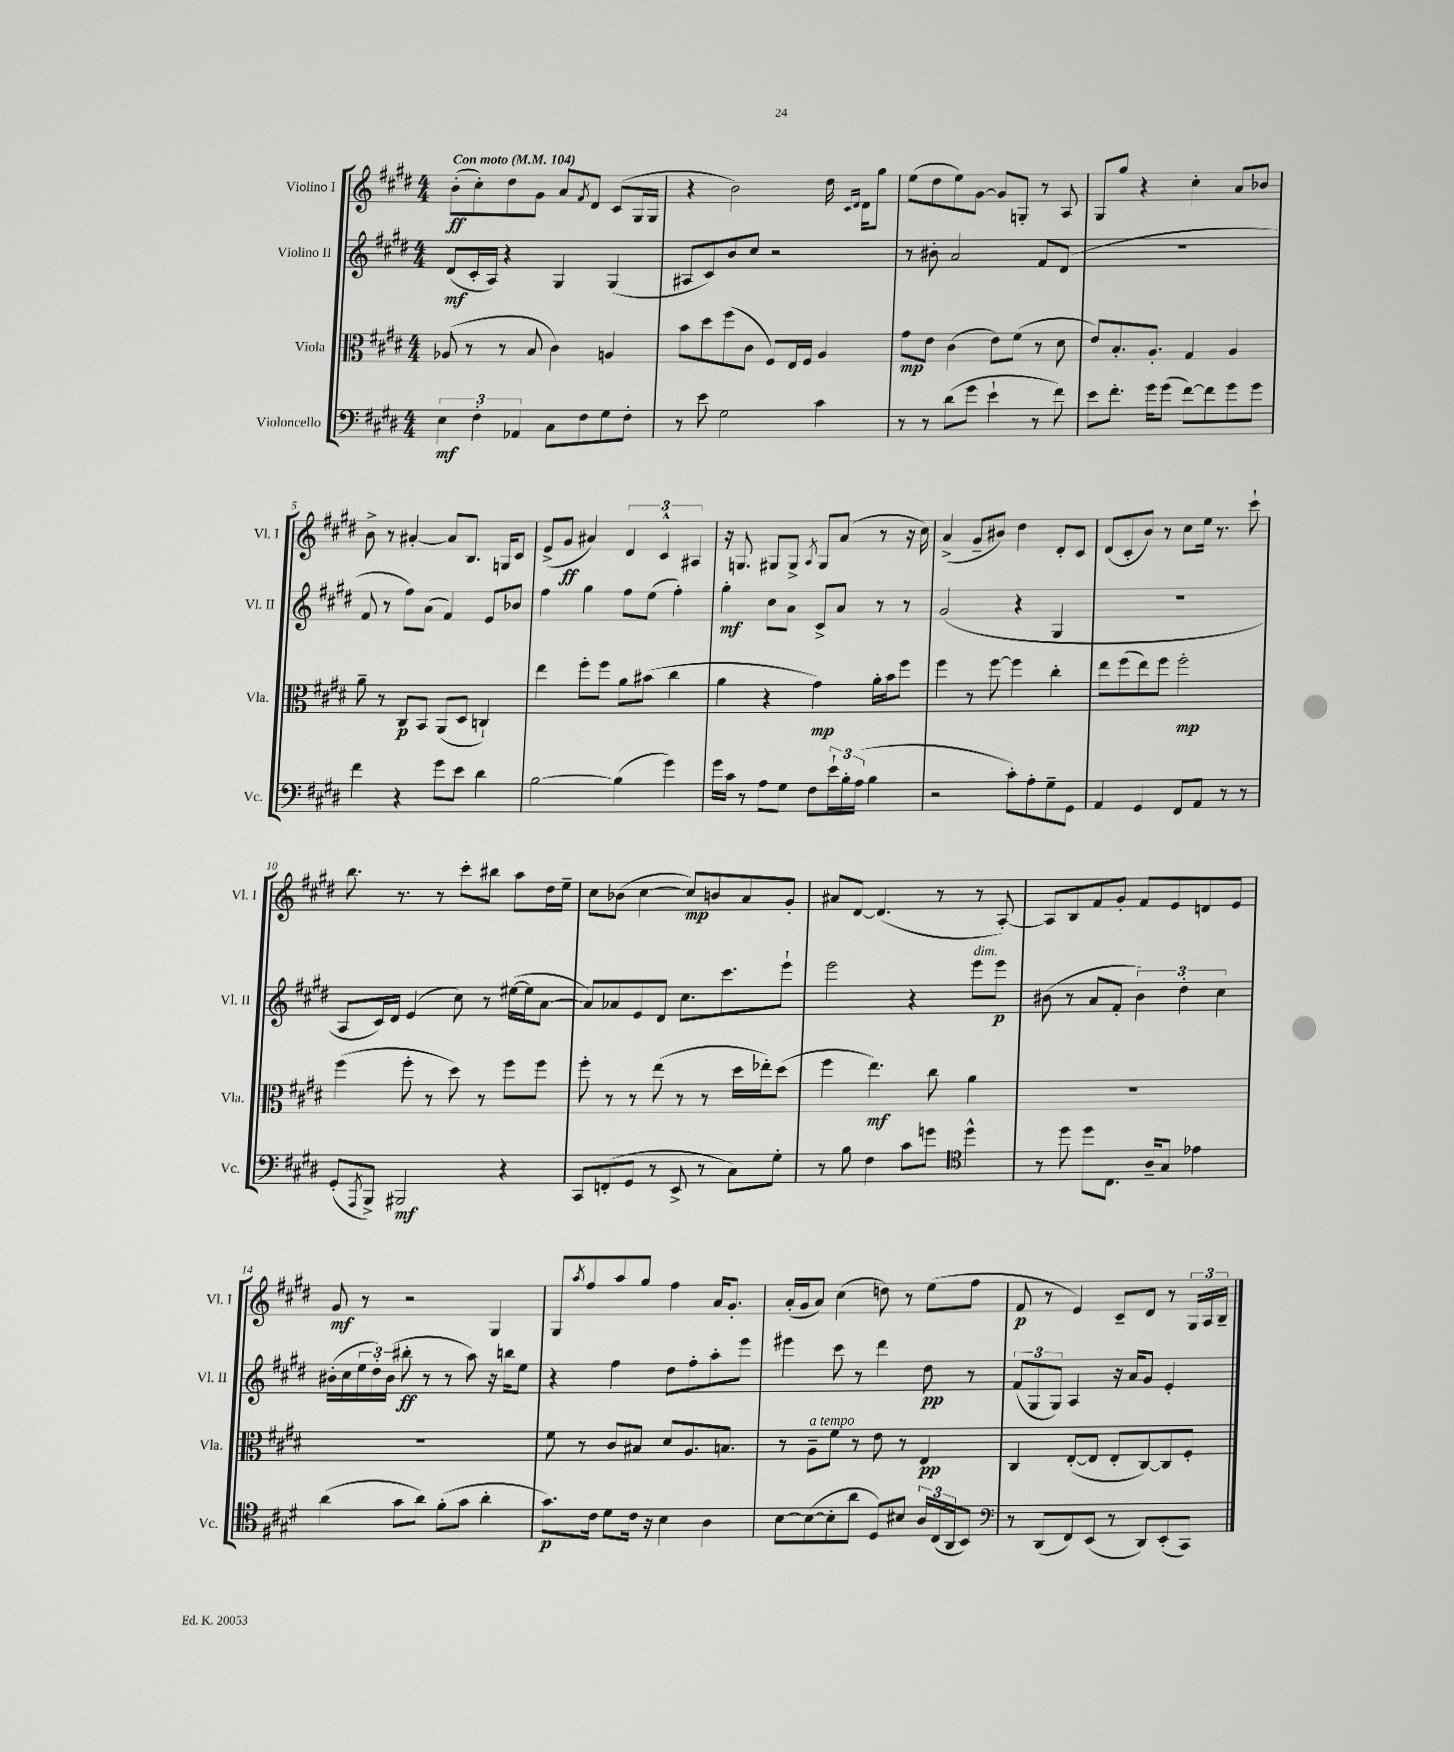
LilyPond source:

<<
\new StaffGroup <<
\new Staff = "s0" \with { instrumentName = "Violino I" shortInstrumentName = "Vl. I" } {
    \clef treble \key e \major \numericTimeSignature \time 4/4 \tempo "Con moto" 4 = 104
    b'8-.\ff( cis''8-.) dis''8 gis'8 a'8 \acciaccatura { fis'8 } dis'8 cis'8( gis16 gis16 |
    r4 b'2) dis''16 \grace { cis'16 dis'16 } dis'16 gis''8 |
    e''8( dis''8 e''8) gis'8~ gis'8 g8-. r8 a8 |
    gis8 gis''8 r4 cis''4-. a'8 bes'8 |
    b'8-> r8 ais'4~-. ais'8 b8. g16 cis'8 |
    e'8->( gis'8\ff ais'4) \tuplet 3/2 { dis'4 cis'4-^ ais4 } |
    r16 g8. gis8 gis8-> \acciaccatura { a8 } gis8 a'8( r8 r16 cis''16) |
    a'4->( gis'8-- bis'8) dis''4 dis'8-. cis'8 |
    dis'8( cis'8-. b'8) r8 cis''8 e''16 r8. cis'''8-! |
    b''8. r8. r8 cis'''8-. bis''8 a''8 dis''16 e''16-- |
    cis''8 bes'8( cis''4~ cis''8\mp) b'8 a'8 gis'8-. |
    ais'8 dis'8~ dis'4.( r8 r8 a8~-.) |
    a8 b8 fis'8 gis'8-. fis'8 e'8 d'8 e'8 |
    gis'8\mf r8 r2 gis4 |
    gis8 \acciaccatura { a''8 } fis''8 a''8 gis''8 fis''4 a'16 gis'8.-. |
    a'16-.( gis'16 a'8) cis''4( d''8) r8 e''8( fis''8 |
    fis'8\p r8 e'4) cis'8-- dis'8 r8 \tuplet 3/2 { gis16 a16 b16-- } \bar "|." |
}
\new Staff = "s1" \with { instrumentName = "Violino II" shortInstrumentName = "Vl. II" } {
    \clef treble \key e \major \numericTimeSignature \time 4/4
    dis'8\mf( cis'16-. a16) r4 gis4 gis4( |
    ais8 cis'8) b'8 cis''8 r2 |
    r8 bis'8-. a'2 fis'8 dis'8( |
    R1 |
    fis'8 r8 fis''8) a'8( fis'4) e'8 bes'8 |
    fis''4 gis''4 fis''8 e''8( fis''4-.) |
    gis''4-.\mf cis''8 a'8 cis'8-> a'8 r8 r8 |
    gis'2( r4 gis4 |
    r1 |
    a8 cis'16) dis'16 e'4( cis''8) r8 eis''16~( eis''16 a'8~ |
    a'8) aes'8 e'8 dis'8 cis''8. cis'''8. e'''8-! |
    e'''2 r4 e'''8^\markup { \italic "dim." } e'''8\p |
    bis'8( r8 a'8 fis'8-. \tuplet 3/2 { bis'4) dis''4-. cis''4 } |
    bis'16-.( cis''16 \tuplet 3/2 { e''16 dis''16-.) bis'16( } bis''8-.\ff r8 r8 a''8) r16 b''16 e''8 |
    r4 fis''4 dis''8 fis''8-. a''8-. e'''8 |
    eis'''4 cis'''8 r8 dis'''4 dis''8\pp r8 |
    \tuplet 3/2 { fis'8( gis8 gis8) } a4 r16 a'16 gis'8 e'4-. \bar "|." |
}
\new Staff = "s2" \with { instrumentName = "Viola" shortInstrumentName = "Vla." } {
    \clef alto \key e \major \numericTimeSignature \time 4/4
    aes8( r8 r8 b8 cis'4) a4 |
    b'8 dis''8 fis''8( cis'8 fis8) e16 fis16 a4 |
    gis'8\mp e'8 cis'4( e'8) fis'8( r8 dis'8 |
    e'8) b8.-. a8.-. gis4 a4 |
    a'8-- r8 cis8\p b,8 a,8( dis8 c4-!) |
    e''4 fis''8-. fis''8 a'8 bis'8( cis''4 |
    a'4 r4 gis'4\mp) a'16-. b'16 fis''8 |
    fis''4 r8 fis''8~ fis''4 cis''4-. |
    e''8 fis''8( e''8) fis''8 fis''2-.\mp |
    fis''4( fis''8-. r8 dis''8) r8 fis''8 fis''8 |
    fis''8-. r8 r8 e''8( r8 r8 dis''16 ees''16-.) dis''8( |
    fis''4 e''4.\mf) cis''8 a'4 |
    r1 |
    R1 |
    fis'8 r8 cis'8 bis8 dis'8 a8. b8. |
    r8 a8--^\markup { \italic "a tempo" } fis'8 r8 e'8 r8 e4\pp |
    cis4 e8~-.( e8 e8-. cis8~) cis8 fis8-. \bar "|." |
}
\new Staff = "s3" \with { instrumentName = "Violoncello" shortInstrumentName = "Vc." } {
    \clef bass \key e \major \numericTimeSignature \time 4/4
    \tuplet 3/2 { e4\mf fis4-. aes,4 } cis8 fis8 gis8 fis8-. |
    r8 e'8 gis2 cis'4 |
    r8 r8 dis'8( gis'8 e'4-! r8 fis'8) |
    e'8 fis'8.-. gis'16 gis'8( fis'8~) fis'8 gis'8 gis'8 |
    fis'4 r4 gis'8 e'8 dis'4 |
    b2~ b4( gis'4) |
    gis'16 cis'16 r8 a8 gis8 fis8 \tuplet 3/2 { e'16-! b16-. a16( } b4 |
    r2 cis'8-.) a8-. gis8-- gis,8 |
    a,4 gis,4 fis,8 a,8 r8 r8 |
    gis,8-.( \acciaccatura { a,,8 } b,,8->) bis,,2\mf r4 |
    cis,8 f,8-.( gis,8 r8 e,8-> r8 cis8) gis8-. |
    r8 b8 fis4 cis'8 g'8 \clef tenor dis''4-^ |
    r8 dis''8 dis''8 cis8. a16-- gis8 ees'4 |
    a'4( gis'8 a'8) fis'8-.( gis'8 a'4-. |
    gis'8.\p) cis'16 dis'8 cis'16 r16 b4 a4 |
    b8~ b8~( b8-. a'8 dis8) bis8 \tuplet 3/2 { a16 cis16( a,16 } b,8) |
    \clef bass r8 dis,8( fis,8) e,8( r8 dis,8) e,8-.( cis,8) \bar "|." |
}
>>
>>
